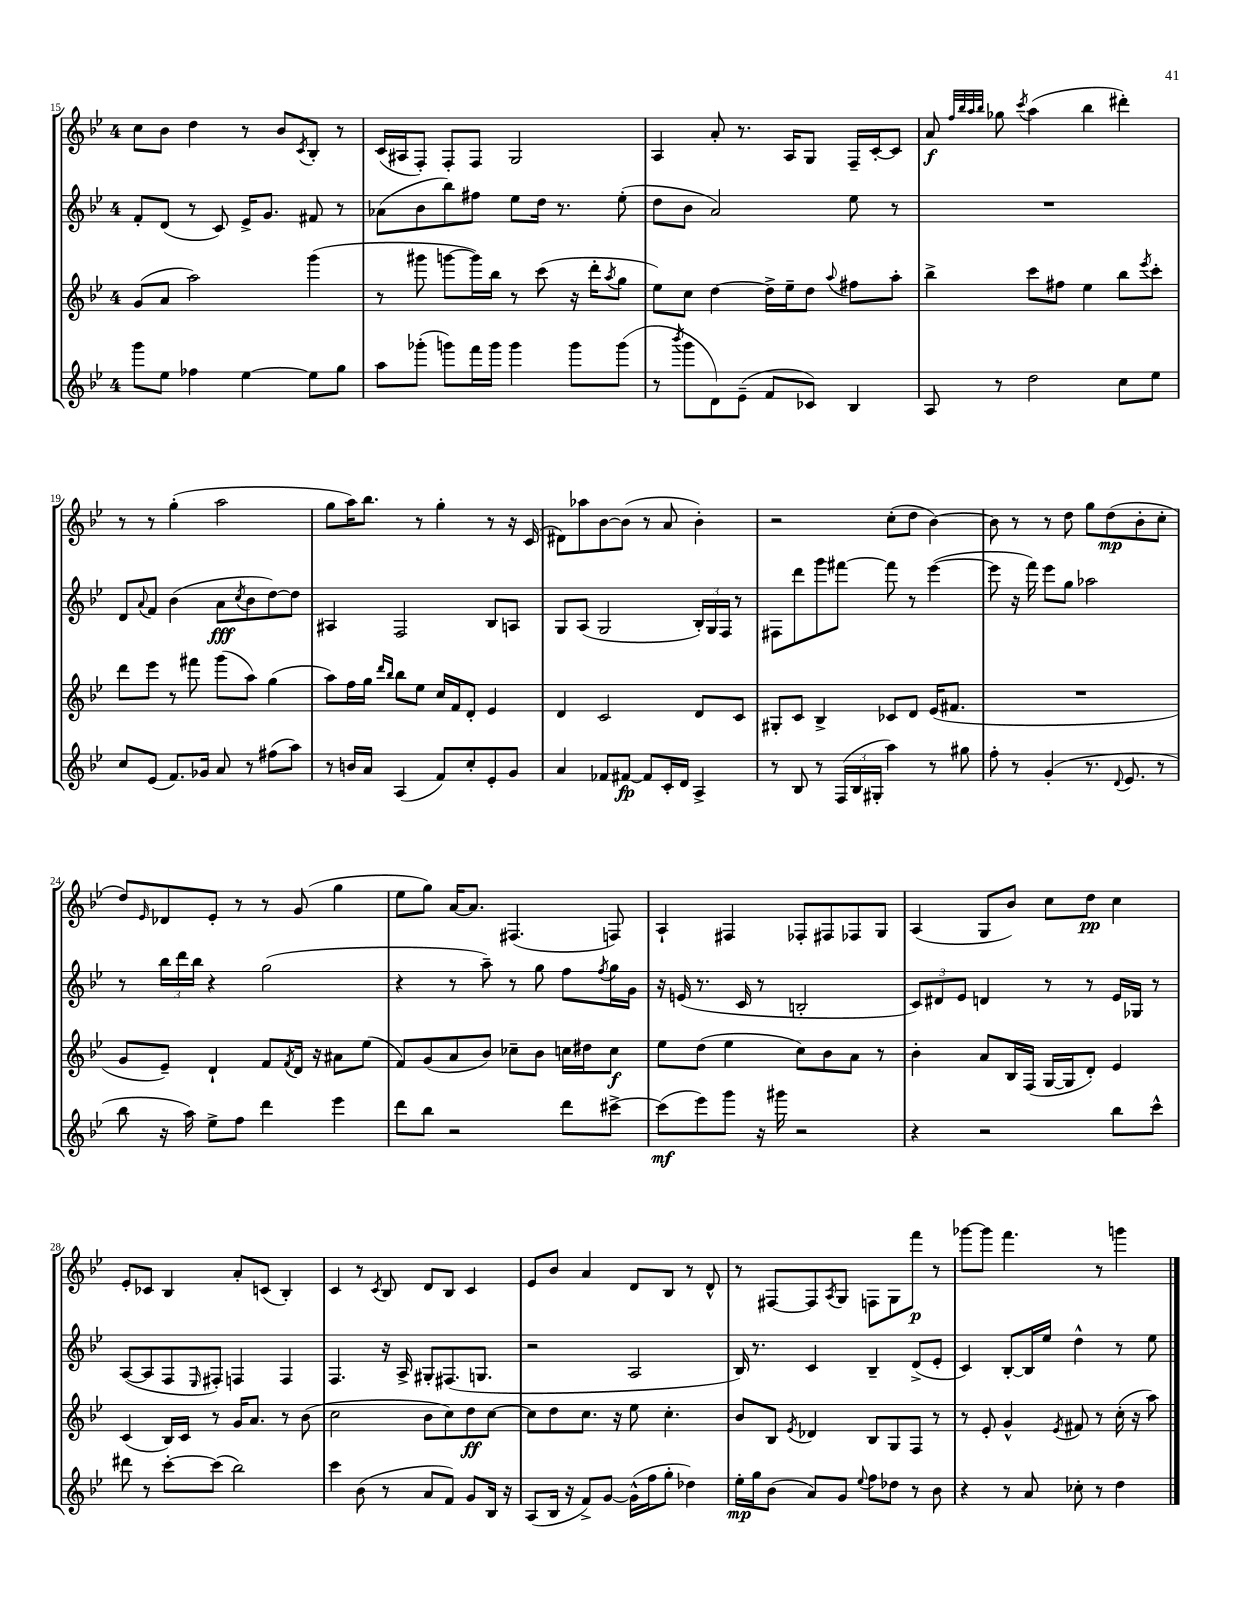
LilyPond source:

<<
\new StaffGroup <<
\new Staff = "s0" {
    \clef treble \key bes \major \once \override Staff.TimeSignature.style = #'single-digit \time 4/4
    c''8 bes'8 d''4 r8 bes'8 \acciaccatura { c'8 } bes8-. r8 |
    c'16( ais16 f8-.) f8-. f8 g2 |
    a4 a'8-. r8. a16 g8 f16-- c'16~-. c'8 |
    a'8\f \grace { f''32 bes''32 a''32 bes''32 } ges''8 \acciaccatura { c'''8 } a''4( bes''4 dis'''4-.) |
    r8 r8 g''4-.( a''2 |
    g''8 a''16) bes''8. r8 g''4-. r8 r16 c'16( |
    dis'8) aes''8 bes'8~ bes'8( r8 a'8 bes'4-.) |
    r2 c''8-.( d''8 bes'4~) |
    bes'8 r8 r8 d''8 g''8 d''8\mp( bes'8-. c''8-. |
    d''8) \grace { ees'16 } des'8 ees'8-. r8 r8 g'8( g''4 |
    ees''8 g''8) a'16~ a'8. fis4.( f8) |
    a4-! fis4 fes8-. fis8 fes8 g8 |
    a4( g8 bes'8) c''8 d''8\pp c''4 |
    ees'8-. ces'8 bes4 a'8-. c'8( bes4-.) |
    c'4 r8 \acciaccatura { c'8 } bes8 d'8 bes8 c'4 |
    ees'8 bes'8 a'4 d'8 bes8 r8 d'8-^ |
    r8 fis8~ fis8 \acciaccatura { a8 } g8 f8 g8 f'''8\p r8 |
    ges'''8~ ges'''8 f'''4. r8 g'''4 \bar "|." |
}
\new Staff = "s1" {
    \clef treble \key bes \major \once \override Staff.TimeSignature.style = #'single-digit \time 4/4
    f'8-. d'8( r8 c'8) ees'16-> g'8. fis'8 r8 |
    aes'8( bes'8 bes''8) fis''8 ees''8 d''16 r8. ees''8-.( |
    d''8 bes'8 a'2) ees''8 r8 |
    R1 |
    d'8 \appoggiatura { a'8 } f'8 bes'4( a'8\fff \acciaccatura { c''8 } bes'8 d''8~) d''8 |
    ais4 f2 bes8 a8 |
    g8 a8( g2 \tuplet 3/2 { bes16-.) g16 f16 } r8 |
    fis8 d'''8 g'''8 fis'''8~ fis'''8 r8 ees'''4~( |
    ees'''8 r16 f'''16) ees'''8 g''8 aes''2 |
    r8 \tuplet 3/2 { bes''16 d'''16 bes''16 } r4 g''2( |
    r4 r8 a''8--) r8 g''8 f''8 \acciaccatura { f''8 } g''16 g'16 |
    r16 e'16( r8. c'16 r8 b2-. |
    \tuplet 3/2 { c'8) dis'8 ees'8 } d'4 r8 r8 ees'16 ges16 r8 |
    a8~( a8 f8 \grace { ees16 } fis8-.) f4 f4 |
    f4. r16 a16-> gis8-. fis8.( g8. |
    r2 a2 |
    bes16) r8. c'4 bes4-- d'8->( ees'8-. |
    c'4) bes8~-. bes16 ees''16 d''4-^ r8 ees''8 \bar "|." |
}
\new Staff = "s2" {
    \clef treble \key bes \major \once \override Staff.TimeSignature.style = #'single-digit \time 4/4
    g'8( a'8 a''2) g'''4( |
    r8 gis'''8 g'''8~ g'''16) bes''16 r8 c'''8( r16 d'''16-. \acciaccatura { a''8 } g''8 |
    ees''8) c''8 d''4~ d''16-> ees''16-- d''8 \appoggiatura { a''8 } fis''8 a''8-. |
    bes''4-> c'''8 fis''8 ees''4 bes''8 \acciaccatura { ees'''8 } c'''8-. |
    d'''8 ees'''8 r8 fis'''8 g'''8( a''8) g''4( |
    a''8) f''16 g''16 \grace { d'''16 bes''16 } bes''8 ees''8 c''16 f'16 d'8-. ees'4 |
    d'4 c'2 d'8 c'8 |
    gis8-. c'8 bes4-> ces'8 d'8 ees'16( fis'8. |
    R1 |
    g'8 ees'8--) d'4-! f'8 \acciaccatura { f'8 } d'16 r16 ais'8 ees''8( |
    f'8) g'8( a'8 bes'8) ces''8-- bes'8 c''16 dis''16 c''8\f |
    ees''8 d''8( ees''4 c''8) bes'8 a'8 r8 |
    bes'4-. a'8 bes16 f16( g16~ g16 d'8-.) ees'4 |
    c'4( bes16) c'16 r8 g'16 a'8. r8 bes'8( |
    c''2 bes'8 c''8) d''8\ff c''8~ |
    c''8 d''8 c''8. r16 ees''8 c''4.-. |
    bes'8 bes8 \acciaccatura { ees'8 } des'4 bes8 g8 f8 r8 |
    r8 ees'8-. g'4-^ \acciaccatura { ees'8 } fis'8 r8 c''16-.( r16 a''8) \bar "|." |
}
\new Staff = "s3" {
    \clef treble \key bes \major \once \override Staff.TimeSignature.style = #'single-digit \time 4/4
    g'''8 ees''8 fes''4 ees''4~ ees''8 g''8 |
    a''8 ges'''8-.( g'''8) f'''16 g'''16 g'''4 g'''8 g'''8( |
    r8 \acciaccatura { bes'''8 } g'''8 d'8) ees'8--( f'8 ces'8) bes4 |
    a8 r8 d''2 c''8 ees''8 |
    c''8 ees'8( f'8.) ges'16 a'8 r8 fis''8( a''8) |
    r8 b'16 a'16 a4( f'8) c''8-. ees'8-. g'8 |
    a'4 fes'8 fis'8~\fp fis'8 c'16-. d'16 a4-> |
    r8 bes8 r8 \tuplet 3/2 { f16( bes16 gis16-. } a''4) r8 gis''8 |
    f''8-. r8 g'4-.( r8. \appoggiatura { d'8 } ees'8. r8 |
    bes''8 r16 a''16) ees''8-> f''8 d'''4 ees'''4 |
    d'''8 bes''8 r2 d'''8 cis'''8~-> |
    cis'''8\mf( ees'''8) g'''8 r16 gis'''16 r2 |
    r4 r2 bes''8 c'''8-^ |
    dis'''8 r8 c'''8~-. c'''8( bes''2) |
    c'''4 bes'8( r8 a'8 f'8) g'8 bes16 r16 |
    a8( bes16 r16 f'8->) g'8~ g'16-^( f''16 g''8-. des''4) |
    ees''16-.\mp g''16 bes'8( a'8) g'8 \appoggiatura { ees''8 } f''8 des''8 r8 bes'8 |
    r4 r8 a'8 ces''8-. r8 d''4 \bar "|." |
}
>>
>>
\layout { \context { \Score currentBarNumber = #15 } }
